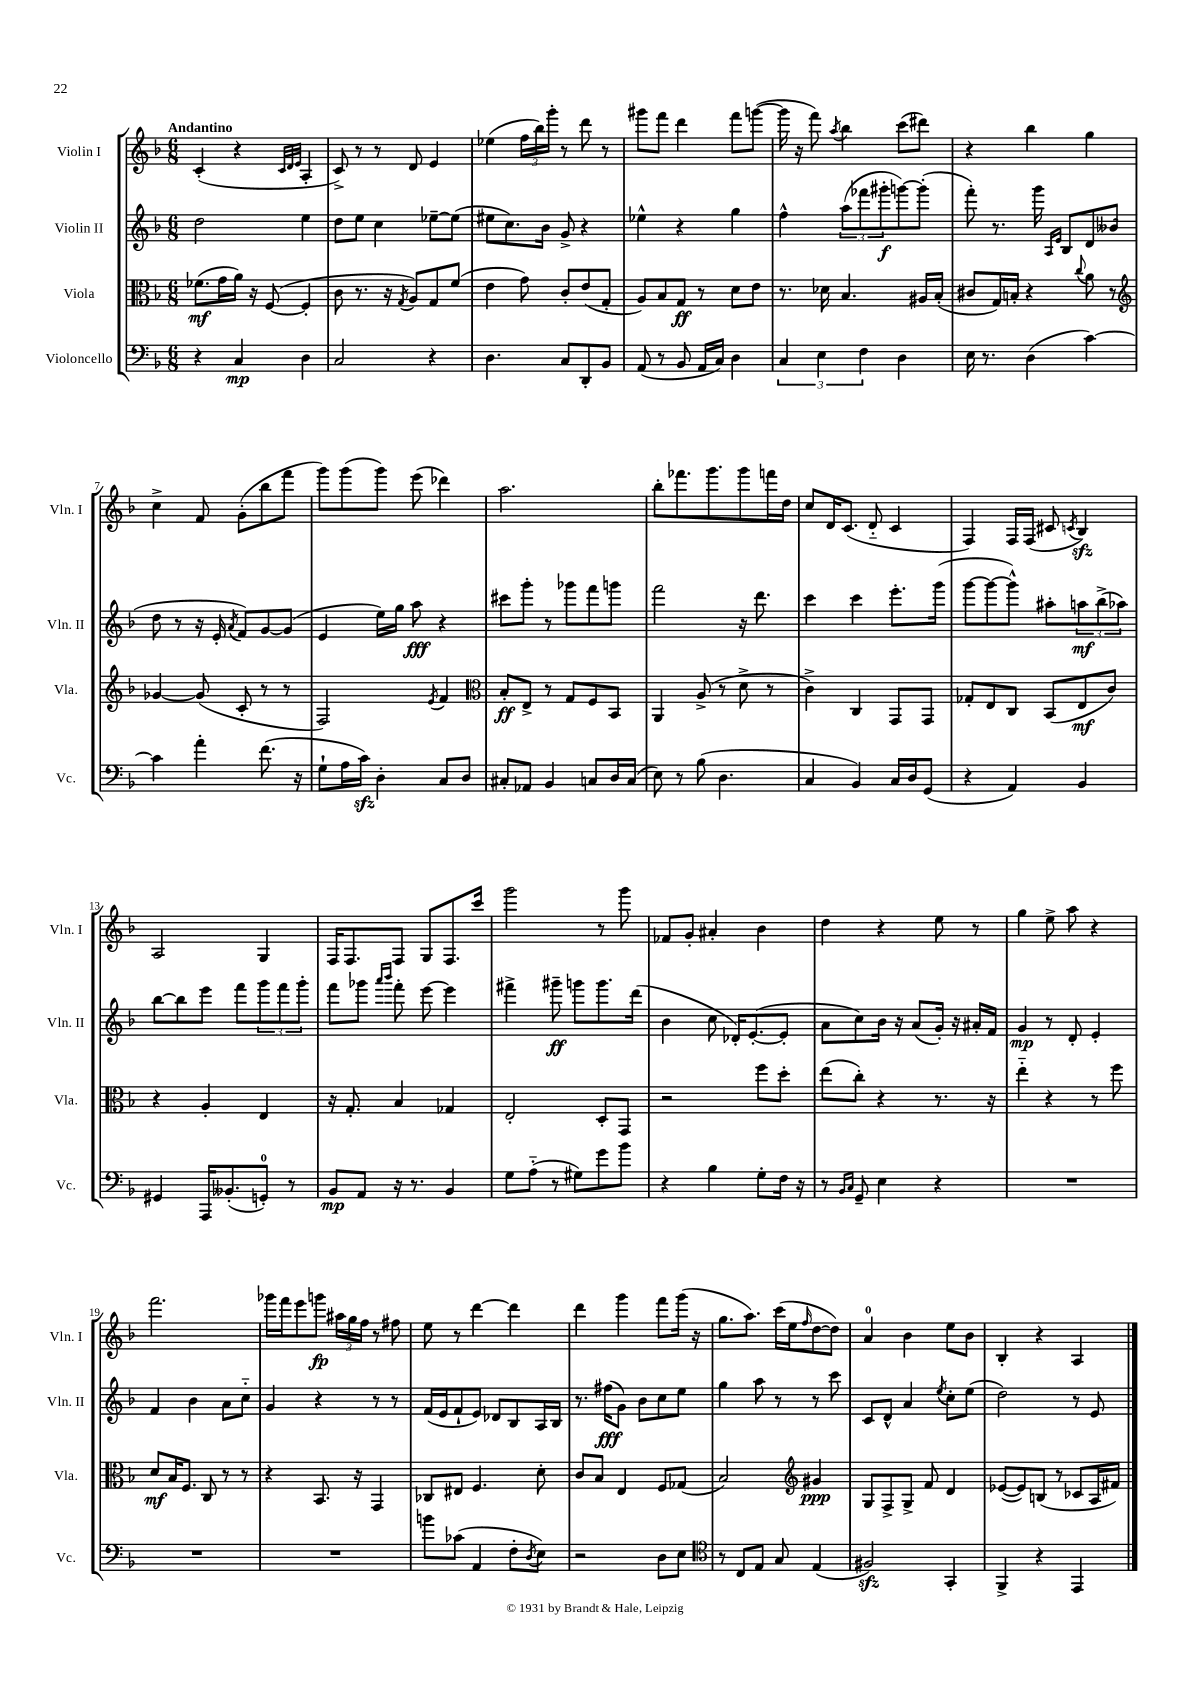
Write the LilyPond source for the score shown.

<<
\new StaffGroup <<
\new Staff = "s0" \with { instrumentName = "Violin I" shortInstrumentName = "Vln. I" } {
    \clef treble \key f \major \numericTimeSignature \time 6/8 \tempo "Andantino"
    c'4-.( r4 \grace { c'32 d'32 e'32 } a4-. |
    c'8->) r8 r8 d'8 e'4 |
    ees''4( \tuplet 3/2 { f''16 bes''16) g'''16-. } r8 d'''8 r8 |
    gis'''8 f'''8 d'''4 f'''8 g'''8~( |
    g'''16 r16 f'''8) \acciaccatura { a''8 } bes''4 c'''8( dis'''8) |
    r4 bes''4 g''4 |
    c''4-> f'8 g'8-.( bes''8 f'''8 |
    g'''8) g'''8( g'''8) e'''8( des'''4) |
    a''2. |
    bes''8-. fes'''8. g'''8. g'''8 f'''16 d''16 |
    c''8 d'16 c'8.( d'8-_ c'4 |
    f4) f16 f16( cis'8 \acciaccatura { c'8 } bes4\sfz) |
    a2 g4 |
    f16 f8. f8 g8 f8. c'''16 |
    g'''2 r8 g'''8 |
    fes'8 g'8-. ais'4-. bes'4 |
    d''4 r4 e''8 r8 |
    g''4 e''8-> a''8 r4 |
    f'''2. |
    ges'''16 f'''16 e'''8 g'''8\fp \tuplet 3/2 { ais''16 g''16 f''16 } r8 fis''8 |
    e''8 r8 d'''4~ d'''4 |
    d'''4 g'''4 f'''8 g'''16( r16 |
    g''8. a''8.) c'''16( e''16 \grace { f''16 } d''8~ d''8) |
    a'4-0 bes'4 e''8 bes'8 |
    bes4-. r4 a4 \bar "|." |
}
\new Staff = "s1" \with { instrumentName = "Violin II" shortInstrumentName = "Vln. II" } {
    \clef treble \key f \major \numericTimeSignature \time 6/8
    d''2 e''4 |
    d''8 e''8 c''4 ees''8~-- ees''8( |
    eis''8 c''8.) bes'16 g'8-> r4 |
    ees''4-^ r4 g''4 |
    f''4-^ \tuplet 3/2 { a''8( fes'''8 gis'''8-.\f } g'''8~) g'''8-.( |
    f'''8-.) r8. g'''16 \grace { a16 e'16 } bes8 d'8 beses'8( |
    d''8 r8 r16 e'16-. \acciaccatura { a'8 } f'8) g'8~ g'8( |
    e'4 e''16) g''16 a''8\fff r4 |
    cis'''8 g'''8-. r8 ges'''8 f'''8 g'''8 |
    f'''2 r16 d'''8. |
    c'''4 c'''4 e'''8.-. g'''16( |
    g'''8~ g'''8~ g'''8-^) ais''8-. \tuplet 3/2 { a''8\mf bes''8->( aes''8) } |
    bes''8~ bes''8 e'''8 f'''8 \tuplet 3/2 { g'''8 f'''8 g'''8-. } |
    f'''8 ges'''8 \grace { a'''16 bes'''16 } f'''8-. e'''8~ e'''4 |
    fis'''4-> gis'''8--\ff g'''8 g'''8. d'''16( |
    bes'4 c''8 des'16-.) e'8.~-.( e'8-. |
    a'8 c''8) bes'16 r16 a'8( g'16-.) r16 ais'16-. f'16 |
    g'4\mp r8 d'8-. e'4-. |
    f'4 bes'4 a'8 c''8-_ |
    g'4 r4 r8 r8 |
    f'16( e'16 f'8-! e'8) des'8 bes8 a16 bes16 |
    r8. fis''16\fff( g'8) bes'8 c''8 e''8 |
    g''4 a''8 r8 r8 c'''8 |
    c'8 d'8-^ a'4 \acciaccatura { e''8 } c''8-. e''8( |
    d''2) r8 e'8 \bar "|." |
}
\new Staff = "s2" \with { instrumentName = "Viola" shortInstrumentName = "Vla." } {
    \clef alto \key f \major \numericTimeSignature \time 6/8
    fes'8.\mf( g'16 a'16) r16 f8~( f4-. |
    c'8 r8. r16 \acciaccatura { g8 } a8) g8 f'8( |
    e'4 g'8) c'8-. e'8( g8-. |
    a8) bes8 g8\ff r8 d'8 e'8 |
    r8. des'16 bes4. ais16 bes16-.( |
    cis'8 g16) b16-. r4 \appoggiatura { c''8 } a'8 r8 |
    \clef treble ges'4~ ges'8( c'8-. r8 r8 |
    f2) \acciaccatura { e'8 } f'4 |
    \clef alto bes8-.\ff e8-> r8 g8 f8 bes,8 |
    a,4 a8->( r8 d'8-> r8 |
    c'4->) c4 g,8 g,8 |
    ges8-. e8 c8 bes,8( e8\mf c'8) |
    r4 a4-. e4 |
    r16 g8.-. bes4 ges4 |
    e2-. d8-. g,8 |
    r2 f''8 d''8-. |
    e''8( c''8-.) r4 r8. r16 |
    e''4-_ r4 r8 f''8 |
    d'8\mf bes16 f8. c8 r8 r8 |
    r4 bes,8. r16 g,4 |
    ces8 eis8 f4. d'8-. |
    c'8 bes8 e4 f8 ges8( |
    bes2) \clef treble gis'4\ppp |
    g8 f8-> g8-> f'8 d'4 |
    ees'8~( ees'8) b8( r8 ces'8 a16 fis'16) \bar "|." |
}
\new Staff = "s3" \with { instrumentName = "Violoncello" shortInstrumentName = "Vc." } {
    \clef bass \key f \major \numericTimeSignature \time 6/8
    r4 c4\mp d4 |
    c2 r4 |
    d4. c8 d,8-. bes,8 |
    a,8( r8 bes,8 a,16 c16) d4 |
    \tuplet 3/2 { c4 e4 f4 } d4 |
    e16 r8. d4( c'4~) |
    c'4 a'4-. f'8.( r16 |
    g8-! a16 c'16\sfz) d4-. c8 d8 |
    cis8-. aes,8 bes,4 c8 d16 c16( |
    e8) r8 bes8( d4. |
    c4 bes,4) c16 d16 g,8( |
    r4 a,4) bes,4 |
    gis,4 a,,16 beses,8.-.( g,8-0-.) r8 |
    bes,8\mp a,8 r16 r8. bes,4 |
    g8 a8-_( r8 gis8) g'8 bes'8 |
    r4 bes4 g8-. f16 r16 |
    r8 \grace { bes,16 c16 } g,8-- e4 r4 |
    R2. |
    R2. |
    R2. |
    b'8 ces'8( a,4 f8-. \acciaccatura { d8 } e8) |
    r2 d8 e8 |
    \clef tenor r8 c8 e8 g8 e4( |
    fis2\sfz) g,4-. |
    f,4-> r4 e,4 \bar "|." |
}
>>
>>
